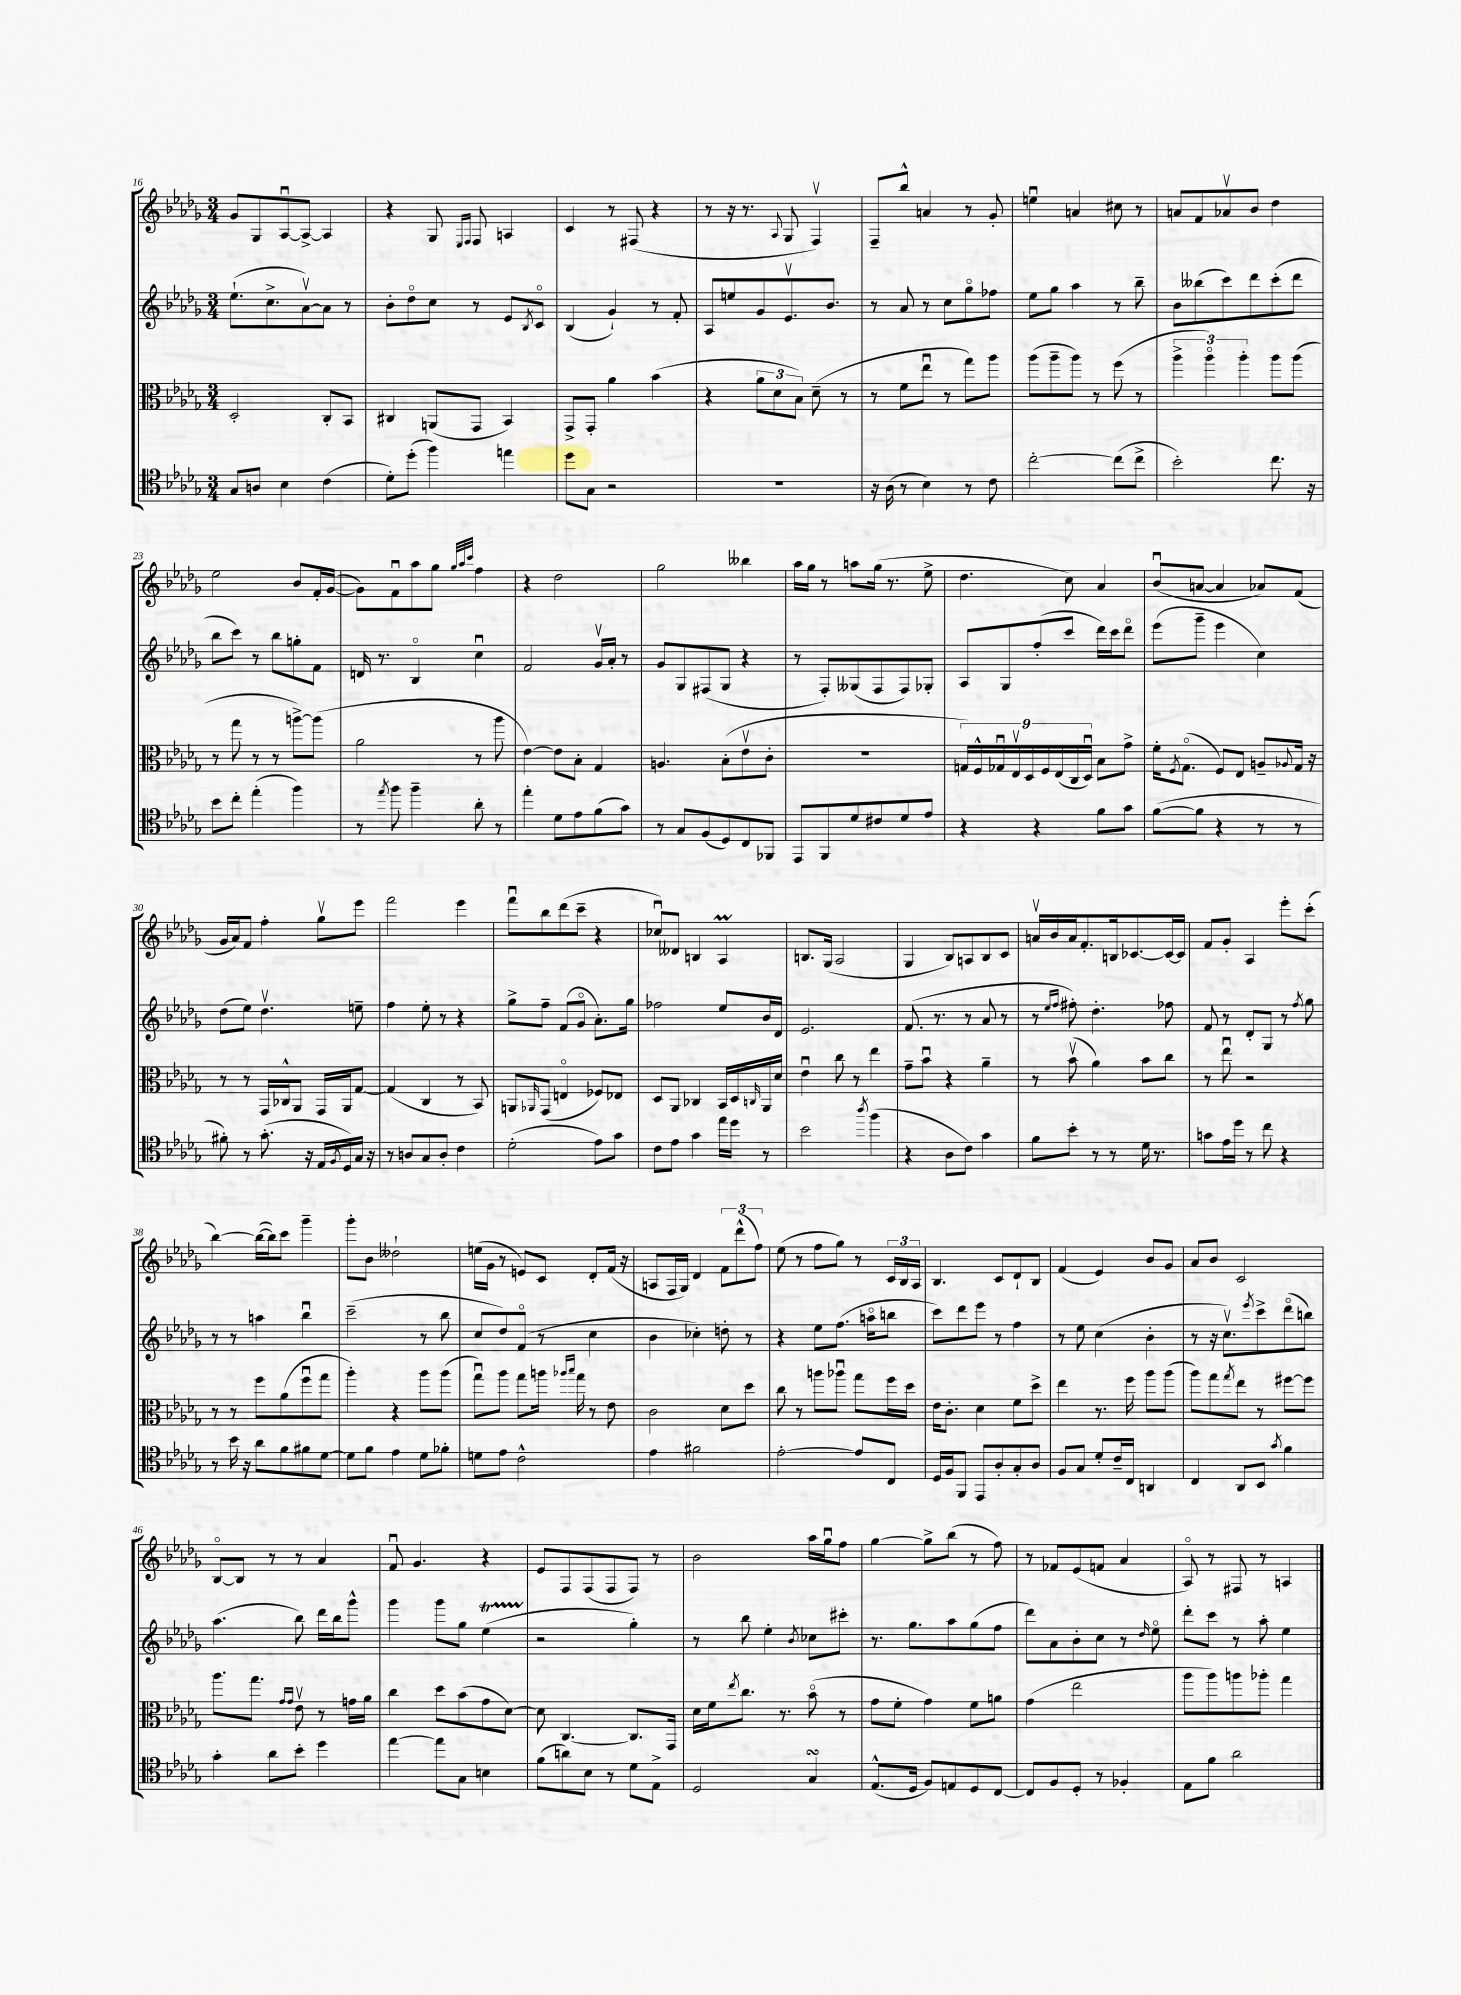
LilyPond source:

<<
\new StaffGroup <<
\new Staff = "s0" {
    \clef treble \key des \major \numericTimeSignature \time 3/4
    ges'8 ges8 aes8~\downbow aes8~-> aes4 |
    r4 ges8 \grace { ees16 f16 } f8 a4 |
    c'4 r8 fis8( r4 |
    r8 r16 r8. \appoggiatura { aes8 } ges8 f4\upbow) |
    f8-- bes''8-^ a'4 r8 ges'8-. |
    e''4\downbow a'4 cis''8 r8 |
    a'8 f'8 aes'8\upbow bes'8 des''4 |
    ees''2 bes'8 f'16-. ges'16~( |
    ges'8) f'8\downbow aes''8 ges''8 \grace { ges''32 aes''32 c'''32 } f''4 |
    r4 des''2 |
    ges''2 beses''4 |
    aes''16 ges''16 r8 a''8 ges''16( r8. ees''8-> |
    des''4. c''8) aes'4 |
    bes'8\downbow( a'8~ a'4 aes'8) f'8( |
    ges'16 aes'16) f'8 f''4-. ges''8\upbow ees'''8 |
    f'''2 ees'''4 |
    f'''8\downbow bes''8 des'''8( c'''8-- r4 |
    ces''8\downbow) deses'8 b4 aes4\prall |
    b8. ges16( aes2 |
    ges4 bes8) a8 bes8 c'8 |
    a'16\upbow bes'16 a'16 f'8.-. b16 ces'8.~ ces'16~ ces'16 |
    f'8 ges'8-. aes4 ees'''8-. c'''8-.( |
    bes''4~) bes''16~( bes''16) c'''8 ges'''4-- |
    ges'''8-. bes'8 deses''2-! |
    e''16( ges'16 r8 e'8) c'8 des'8-. f'16( r16 |
    a8 f16 ges16) des'4 \tuplet 3/2 { f'8 des'''8-^( f''8) } |
    ees''8( r8 f''8 ges''8) r8 \tuplet 3/2 { c'16 bes16 aes16 } |
    bes4. c'8 des'8-! bes8 |
    f'4( ees'4) bes'8 ges'8 |
    aes'8 bes'8 c'2 |
    bes8~\flageolet bes8 r8 r8 aes'4 |
    f'8\downbow ges'4. r4 |
    ees'8 f8 f8( f8 f8) r8 |
    bes'2 aes''16 ges''16\downbow f''8 |
    ges''4~ ges''8-> bes''8( r8 f''8) |
    r8 fes'8 ees'8( f'8 aes'4 |
    aes8\flageolet) r8 fis8 r8 a4 \bar "|." |
}
\new Staff = "s1" {
    \clef treble \key des \major \numericTimeSignature \time 3/4
    ees''8.-!( c''8.-> aes'8~\upbow) aes'8 r8 |
    bes'8-. des''8\flageolet c''8 r8 ees'8 \acciaccatura { bes8 } c'8\flageolet |
    bes4( ges'4-!) r8 f'8-. |
    aes8 e''8 ges'8 ees'8.\upbow bes'8. |
    r8 aes'8 r8 c''8 ges''8\flageolet fes''8 |
    ees''8 ges''8 aes''4 r8 bes''8-- |
    bes'8 beses''8( c'''8) des'''8 c'''8-.( des'''8 |
    bes''8 c'''8) r8 bes''8 g''8-. f'8 |
    d'16 r8. bes4\flageolet c''4\downbow |
    f'2 ges'16\upbow aes'16-. r8 |
    ges'8 ges8 fis8( ges8 r4 |
    r8 f8-.) geses8( f8 f8) ges8-. |
    aes8 ges8 f''8-.( c'''8 des'''16) c'''16 des'''8\flageolet |
    ees'''8( ges'''8-- ees'''4 c''4) |
    des''8( ees''8) des''4.\upbow e''8-- |
    f''4 ees''8-. r8 r4 |
    ges''8-> f''8-- f'8( ges'8\flageolet aes'8.-.) ges''16 |
    fes''2 ees''8 bes'16 des'16 |
    ees'2. |
    f'8.( r8. r8 aes'8 r8 |
    r8 \grace { ees''16 f''16 } fis''8-.) des''4.-. fes''8 |
    f'8 r8 des'8-. ges8 r8 \acciaccatura { f''8 } ges''8 |
    r8 r8 a''4 bes''4\downbow |
    c'''2--( r8 bes''8 |
    c''8 des''8) f'8\flageolet( r8 c''4 |
    bes'4 ces''4-.) d''8-. r8 |
    r4 ees''8 f''8.( a''16\flageolet b''8 |
    c'''8) des'''8 ees'''8 r8 f''4 |
    r8 ees''8 c''4( bes'4-. |
    r8 r16 c''8.\upbow) \acciaccatura { ees'''8 } c'''8-> des'''8\flageolet( b''8) |
    aes''4.( bes''8) des'''16 bes''16 ges'''8-^ |
    ges'''4 ges'''8 ges''8 ees''4\startTrillSpan( |
    r2\stopTrillSpan ges''4-.) |
    r8 bes''8 ees''4-. \acciaccatura { bes'8 } ces''8 cis'''8-. |
    r8. ges''8. aes''8 ges''8( f''8 |
    des'''8) aes'8 bes'8-. c''8 r8 \grace { des''16 } ees''8\flageolet |
    des'''8-. c'''8 r8 aes''8-. ees''4 \bar "|." |
}
\new Staff = "s2" {
    \clef alto \key des \major \numericTimeSignature \time 3/4
    des2-. c8-. bes,8 |
    cis4 a,8( ges,8 bes,4) |
    ges,8-> ges,8-. aes'4 bes'4( |
    r4 \tuplet 3/2 { aes'8 des'8 bes8) } des'8--( r8 |
    r8 f'8 ees''8\downbow r8 ges''8) aes''8 |
    aes''8( aes''8-- aes''8) r8 f''8( r8 |
    \tuplet 3/2 { aes''4-> aes''4\flageolet) aes''4-. } aes''8 aes''8( |
    r8 ges''8 r8 r8 a''8~->) a''8( |
    aes'2 r8 aes''8 |
    ees'4~) ees'8 bes8-. ges4 |
    a4. bes8-.( ees'8\upbow c'8-. |
    R2. |
    \tuplet 9/8 { g16) f16-^ ges16\downbow ees16\upbow des16 f16 ees16( c16 des16\downbow) } bes8 ges'8-> |
    f'16-. \acciaccatura { f8 } ges8.\flageolet( f8) ees8 a8-- \appoggiatura { aes8 } ges16 r16 |
    r8 r8 ges,16 ces16-^ aes,8 ges,16 aes,16 ges8~ |
    ges4( c4 r8 bes,8) |
    a,8 \grace { aes,16 } ges,8( e4\flageolet fes8) ees8 |
    des8 aes,8 ces4 bes,16 des16 \grace { c16 } aes,16 des'16 |
    ees'4\downbow c''8 r8 ees''4 |
    ges'8-- bes'8\downbow r4 aes'4-- |
    r8 bes'8\upbow( aes'4) bes'8 c''8 |
    r8 ees''8\downbow r2 |
    r8 r8 f''8 aes'8( f''8\downbow ges''8 |
    aes''4-.) r4 aes''8 aes''8( |
    ges''8\downbow) aes''8 ges''8 a''16 \grace { aes''16 bes''16 } ges''16 r8 ees'8 |
    c'2 des'8 des''8 |
    c''8 r8 a''8 aes''8\downbow ges''8 f''16 des''16 |
    ees'16 c'8.-. des'4 f'8 des''8-> |
    ees''4 r8. f''16 aes''8 aes''8( |
    aes''8) ges''8 \acciaccatura { ges''8 } ees''8 r8 fis''8~ fis''8 |
    aes''8. ges''8. \grace { ges'16 ges'16 } ees'8\upbow r8 g'16 aes'16 |
    c''4 des''8 bes'8( ges'8 des'8~) |
    des'8 c4.~ c8. ges,16 |
    des'16 f'16 \acciaccatura { ees''8 } c''8. r8. bes'8\flageolet( r8 |
    ges'8 f'8-. ges'4) f'8 a'8 |
    ges'4( ees''2 |
    aes''8 aes''8) a''8 aes''8-. ges''4 \bar "|." |
}
\new Staff = "s3" {
    \clef tenor \key des \major \numericTimeSignature \time 3/4
    ges8 a8 bes4 c'4( |
    des'8-.) des''8-.( f''4) e''4 |
    des''8 ges8 r2 |
    R2. |
    r16 aes16( r8 bes4) r8 c'8 |
    c''2~-. c''8( c''8-> |
    bes'2-.) c''8. r16 |
    bes'8 c''8-. ees''4-.( f''4) |
    r8 \acciaccatura { ees''8 } f''8 f''4-- aes'8-. r8 |
    ees''4-. des'8 ees'8 f'8( ges'8) |
    r8 ges8 f8( des8) c8 fes,8 |
    ees,8 f,8 des'8 cis'8 des'8 ees'8 |
    r4 r4 f'8 ges'8 |
    f'8~( f'8 r4 r8 r8 |
    fis'8-.) r8 ges'8.-.( r16 ees16 \acciaccatura { f8 } des16) ges16 r16 |
    r8 a8 ges8 a8-. c'4 |
    des'2-.( ees'8) ges'8 |
    c'8 ees'8 ges'4 ees''16 des''16 r8 |
    bes'2 \acciaccatura { aes''8 } f''4( |
    r4 aes8 c'8) ges'4 |
    f'8 bes'8-. r8 r8 des'16 r8. |
    g'8 ees'16 des''16 r8 c''8 r4 |
    r8 bes'16 r16 aes'8 f'8 fis'8 des'8~ |
    des'8 f'8 ees'4 des'8 fes'8-. |
    d'8 ees'8 c'2-^ |
    ees'4 fis'2 |
    ees'2~-. ees'8 c8 |
    des16 f16 f,8 ees,8 aes8-. ges8-. aes8 |
    f8 ges8 des'8-. c'16-- c16 a,4 |
    c4 aes,8 bes,8 \acciaccatura { ges'8 } f'4 |
    ges'4-. aes'8 bes'8-. des''4 |
    ees''4~ ees''8 ges8 b4 |
    f'8( a'8) bes8 r8 des'8 ees8-> |
    des2 ges4\turn |
    ees8.-^( des16 f8) e8 des8 c8~ |
    c8 f8 des8-. r8 fes4-. |
    ees8 f'8 aes'2 \bar "|." |
}
>>
>>
\layout { \context { \Score currentBarNumber = #16 } }
